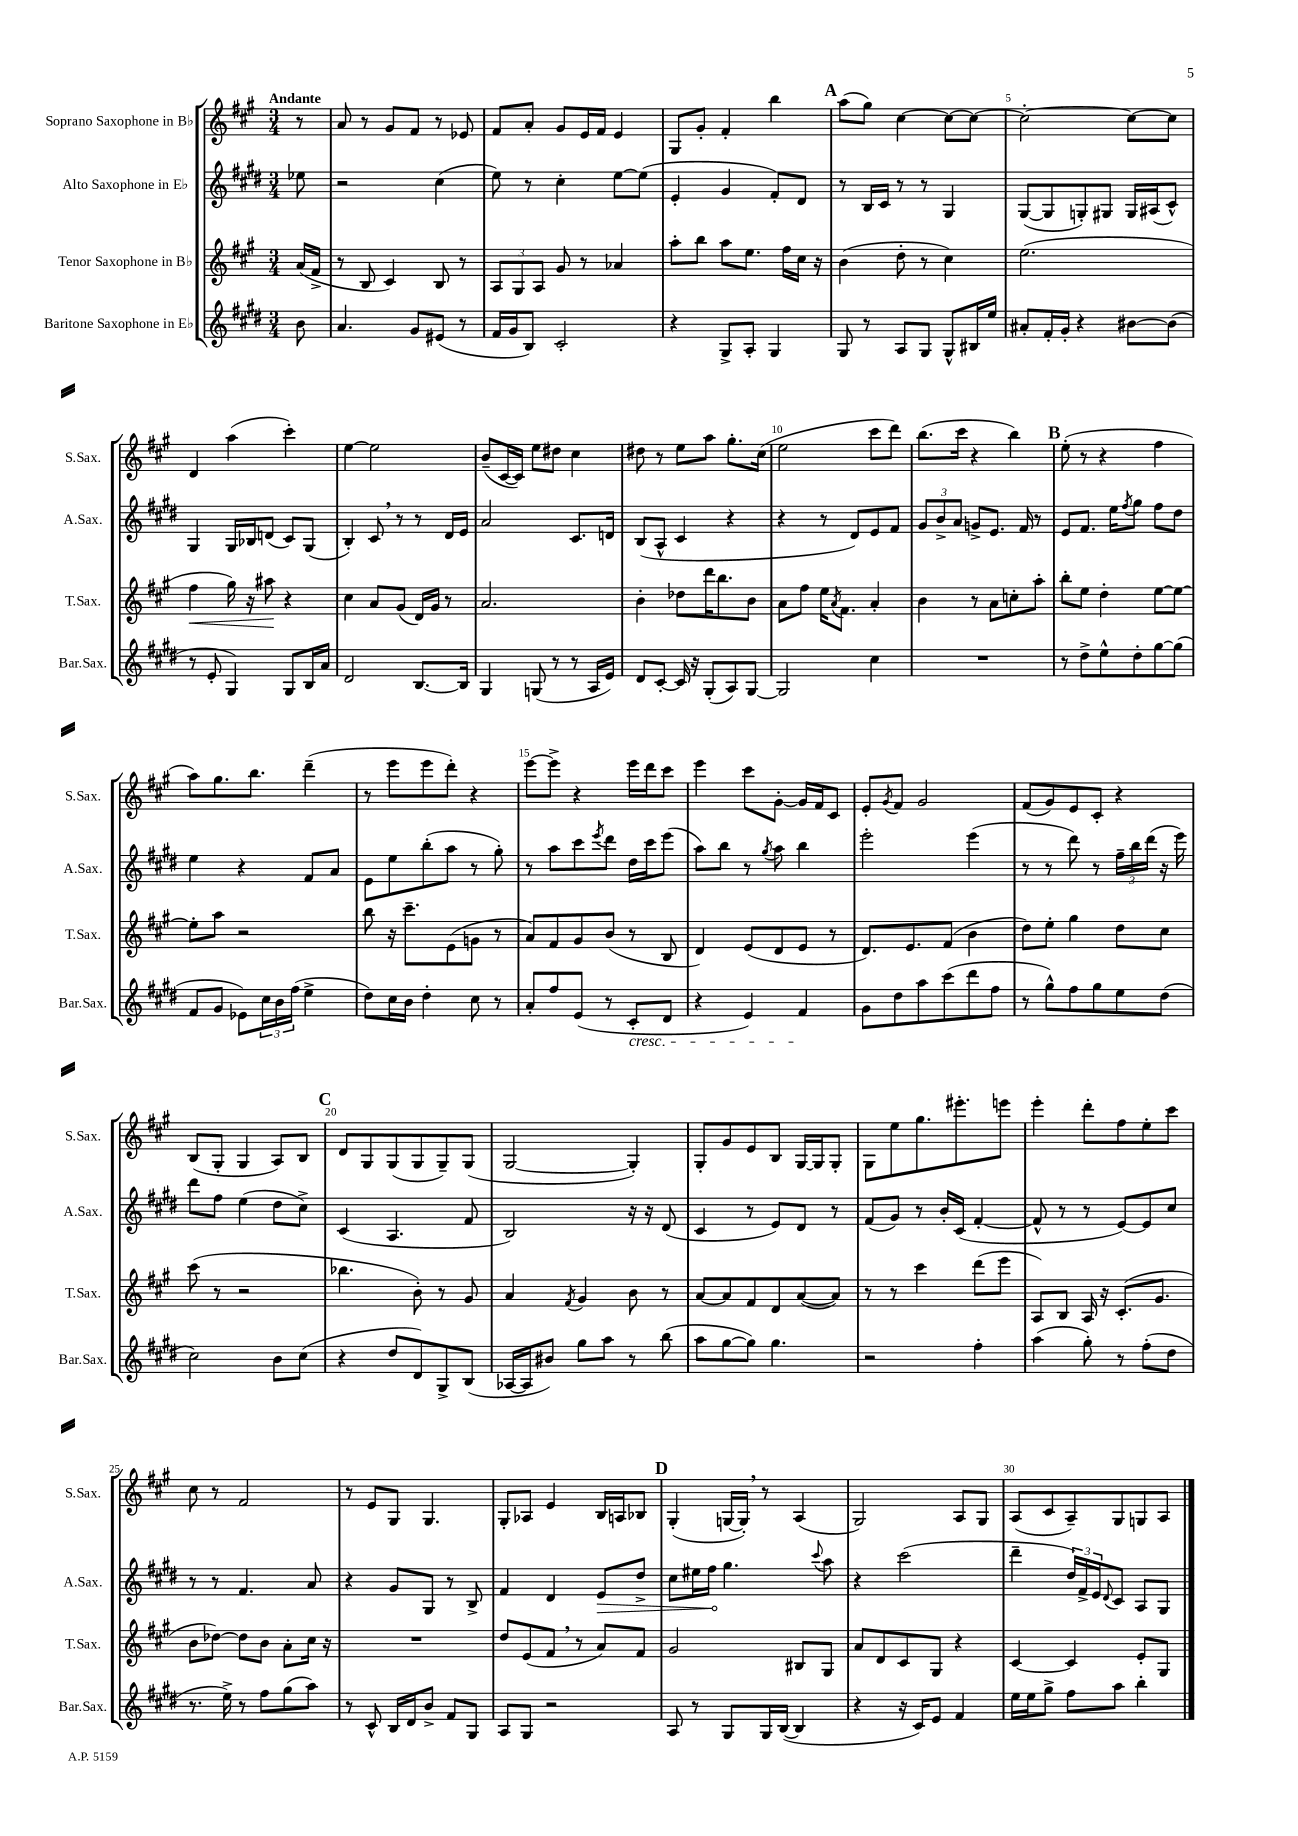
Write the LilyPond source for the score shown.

<<
\new StaffGroup <<
\new Staff = "s0" \with { instrumentName = "Soprano Saxophone in Bb" shortInstrumentName = "S.Sax." } {
    \clef treble \key a \major \numericTimeSignature \time 3/4 \partial 8 \tempo "Andante"
    r8 |
    a'8 r8 gis'8 fis'8 r8 ees'8 |
    fis'8 a'8-. gis'8 e'16 fis'16 e'4 |
    gis8 gis'8-. fis'4-. b''4 |
    \mark \markup { \bold "A" } a''8( gis''8) cis''4~ cis''8~ cis''8~ |
    cis''2~-. cis''8~ cis''8 |
    d'4 a''4( cis'''4-.) |
    e''4~ e''2 |
    b'8--( cis'16~ cis'16) e''8 dis''8 cis''4 |
    dis''8 r8 e''8 a''8 gis''8.-. cis''16( |
    e''2 cis'''8 d'''8) |
    b''8.( cis'''16 r4 b''4) |
    \mark \markup { \bold "B" } e''8-.( r8 r4 fis''4 |
    a''8) gis''8. b''8. d'''4--( |
    r8 e'''8 e'''8 d'''8-.) r4 |
    e'''8~ e'''8-> r4 e'''16 d'''16 cis'''8 |
    e'''4 cis'''8 gis'8~-. gis'16 fis'16 cis'8 |
    e'8-. \acciaccatura { gis'8 } fis'8 gis'2 |
    fis'8( gis'8) e'8 cis'8-. r4 |
    b8( gis8-. gis4 a8) b8 |
    \mark \markup { \bold "C" } d'8 gis8 gis8( gis8 gis8--) gis8( |
    gis2~ gis4-.) |
    gis8-. gis'8 e'8 b8 gis16~ gis16 gis8-. |
    gis8 e''8 gis''8. eis'''8.-. e'''8 |
    e'''4-. d'''8-. fis''8 e''8-. cis'''8 |
    cis''8 r8 fis'2 |
    r8 e'8 gis8 gis4. |
    gis8-. aes8 e'4 b16 a16 bes8 |
    \mark \markup { \bold "D" } gis4-.( g16~ g16-.) \breathe r8 a4( |
    gis2) a8 gis8 |
    a8( cis'8 a8--) gis8 g8 a8 \bar "|." |
}
\new Staff = "s1" \with { instrumentName = "Alto Saxophone in Eb" shortInstrumentName = "A.Sax." } {
    \clef treble \key e \major \numericTimeSignature \time 3/4 \partial 8
    ees''8 |
    r2 cis''4( |
    e''8) r8 cis''4-. e''8~ e''8( |
    e'4-. gis'4 fis'8-.) dis'8 |
    \mark \markup { \bold "A" } r8 b16 cis'16 r8 r8 gis4 |
    gis8~( gis8 g8-.) gis8 gis16 ais16( cis'8-^) |
    gis4 gis16 bes16 d'8( cis'8) gis8( |
    b4-.) cis'8 \breathe r8 r8 dis'16 e'16 |
    a'2 cis'8. d'16 |
    b8( a8-^ cis'4 r4 |
    r4 r8 dis'8) e'8 fis'8 |
    \tuplet 3/2 { gis'8 b'8-> a'8 } g'8-> e'8. fis'16 r8 |
    \mark \markup { \bold "B" } e'8 fis'8. e''16 \acciaccatura { fis''8 } gis''8 fis''8 dis''8 |
    e''4 r4 fis'8 a'8 |
    e'8 e''8 b''8-.( a''8 r8 gis''8-.) |
    r8 a''8 cis'''8 \acciaccatura { e'''8 } dis'''8 dis''16 cis'''16 e'''8( |
    a''8) b''8 r8 \acciaccatura { gis''8 } a''8 b''4 |
    e'''2-. e'''4( |
    r8 r8 dis'''8) r8 \tuplet 3/2 { fis''16-- b''16 dis'''16( } r16 e'''16) |
    dis'''8 fis''8 e''4( dis''8 cis''8->) |
    \mark \markup { \bold "C" } cis'4( a4. fis'8 |
    b2) r16 r16 dis'8( |
    cis'4 r8 e'8) dis'8 r8 |
    fis'8( gis'8) r8 b'16-. cis'16( fis'4~-. |
    fis'8-^ r8 r8 e'8~) e'8 cis''8 |
    r8 r8 fis'4. a'8 |
    r4 gis'8 gis8 r8 b8-> |
    fis'4 dis'4 \once \override Hairpin.circled-tip = ##t e'8\> dis''8-> |
    \mark \markup { \bold "D" } cis''8 eis''16 fis''16\! gis''4. \appoggiatura { cis'''8 } a''8 |
    r4 cis'''2( |
    dis'''4-- \tuplet 3/2 { dis''16) fis'16-> e'16 } \appoggiatura { dis'8 } cis'8 a8 gis8 \bar "|." |
}
\new Staff = "s2" \with { instrumentName = "Tenor Saxophone in Bb" shortInstrumentName = "T.Sax." } {
    \clef treble \key a \major \numericTimeSignature \time 3/4 \partial 8
    a'16( fis'16-> |
    r8 b8 cis'4) b8 r8 |
    \tuplet 3/2 { a8 gis8 a8 } gis'8 r8 aes'4 |
    a''8-. b''8 a''8 e''8. fis''16 cis''16 r16 |
    \mark \markup { \bold "A" } b'4( d''8-. r8 cis''4) |
    e''2.( |
    fis''4\< gis''16) r16 ais''8\! r4 |
    cis''4 a'8 gis'8( d'16) gis'16 r8 |
    a'2. |
    b'4-. des''8 d'''16 b''8. b'8 |
    a'8 fis''8 e''16 \acciaccatura { a'8 } fis'8. a'4-. |
    b'4 r8 a'8 c''8-. a''8-. |
    \mark \markup { \bold "B" } b''8-. e''8 d''4-. e''8~ e''8~ |
    e''8-. a''8 r2 |
    b''8 r16 cis'''8.-- e'8( g'8 r8 |
    a'8) fis'8 gis'8 b'8( r8 b8 |
    d'4) e'8( d'8 e'8 r8 |
    d'8.) e'8. fis'8( b'4 |
    d''8) e''8-. gis''4 d''8 cis''8 |
    cis'''8( r8 r2 |
    \mark \markup { \bold "C" } bes''4. b'8-.) r8 gis'8 |
    a'4 \acciaccatura { fis'8 } gis'4 b'8 r8 |
    a'8~ a'8 fis'8 d'8 a'8~( a'8) |
    r8 r8 cis'''4 d'''8( e'''8 |
    a8) b8 a16 r16 cis'8.-.( gis'8. |
    b'8 des''8~) des''8 b'8 a'8-. cis''16 r16 |
    R2. |
    d''8 e'8( fis'8 \breathe r8 a'8) fis'8 |
    \mark \markup { \bold "D" } gis'2 bis8 gis8 |
    a'8 d'8 cis'8 gis8 r4 |
    cis'4~ cis'4 e'8-. gis8 \bar "|." |
}
\new Staff = "s3" \with { instrumentName = "Baritone Saxophone in Eb" shortInstrumentName = "Bar.Sax." } {
    \clef treble \key e \major \numericTimeSignature \time 3/4 \partial 8
    b'8 |
    a'4. gis'8 eis'8( r8 |
    fis'16 gis'16 b8) cis'2-. |
    r4 gis8-> a8-. gis4 |
    \mark \markup { \bold "A" } gis8 r8 a8 gis8 gis8-^ bis16 e''16 |
    ais'8-. fis'16-. gis'16-. r4 bis'8~ bis'8( |
    r8 e'8-. gis4) gis8 b16 a'16 |
    dis'2 b8.~ b16 |
    gis4 g8( r8 r8 a16 e'16) |
    dis'8 cis'8~-. cis'16 r16 gis8-.( a8) gis8~ |
    gis2 cis''4 |
    R2. |
    \mark \markup { \bold "B" } r8 dis''8-> e''8-^ dis''8-. gis''8~ gis''8( |
    fis'8 gis'8 ees'8) \tuplet 3/2 { cis''16 b'16 fis''16( } e''4-> |
    dis''8) cis''16 b'16 dis''4-. cis''8 r8 |
    a'8-. fis''8 e'8( r8 cis'8-.\cresc dis'8 |
    r4 e'4) fis'4\! |
    gis'8 dis''8 a''8 cis'''8( dis'''8 fis''8 |
    r8 gis''8-^) fis''8 gis''8 e''8 dis''8( |
    cis''2) b'8 cis''8( |
    \mark \markup { \bold "C" } r4 dis''8 dis'8) gis8-> b8( |
    aes16~ aes16 bis'8) gis''8 a''8 r8 b''8( |
    a''8 gis''8~ gis''8) gis''4. |
    r2 fis''4-. |
    a''4( gis''8-.) r8 fis''8-.( dis''8 |
    r8. e''16->) r8 fis''8 gis''8( a''8) |
    r8 cis'8-^ b16 dis'16 b'8-> fis'8 gis8 |
    a8 gis8 r2 |
    \mark \markup { \bold "D" } a8 r8 gis8 gis16 b16~( b4 |
    r4 r16 cis'16) e'8 fis'4 |
    e''16 e''16 gis''8-> fis''8 a''8 b''4-. \bar "|." |
}
>>
>>
\layout { \context { \Score \override BarNumber.break-visibility = ##(#f #t #t) barNumberVisibility = #(every-nth-bar-number-visible 5) } }
